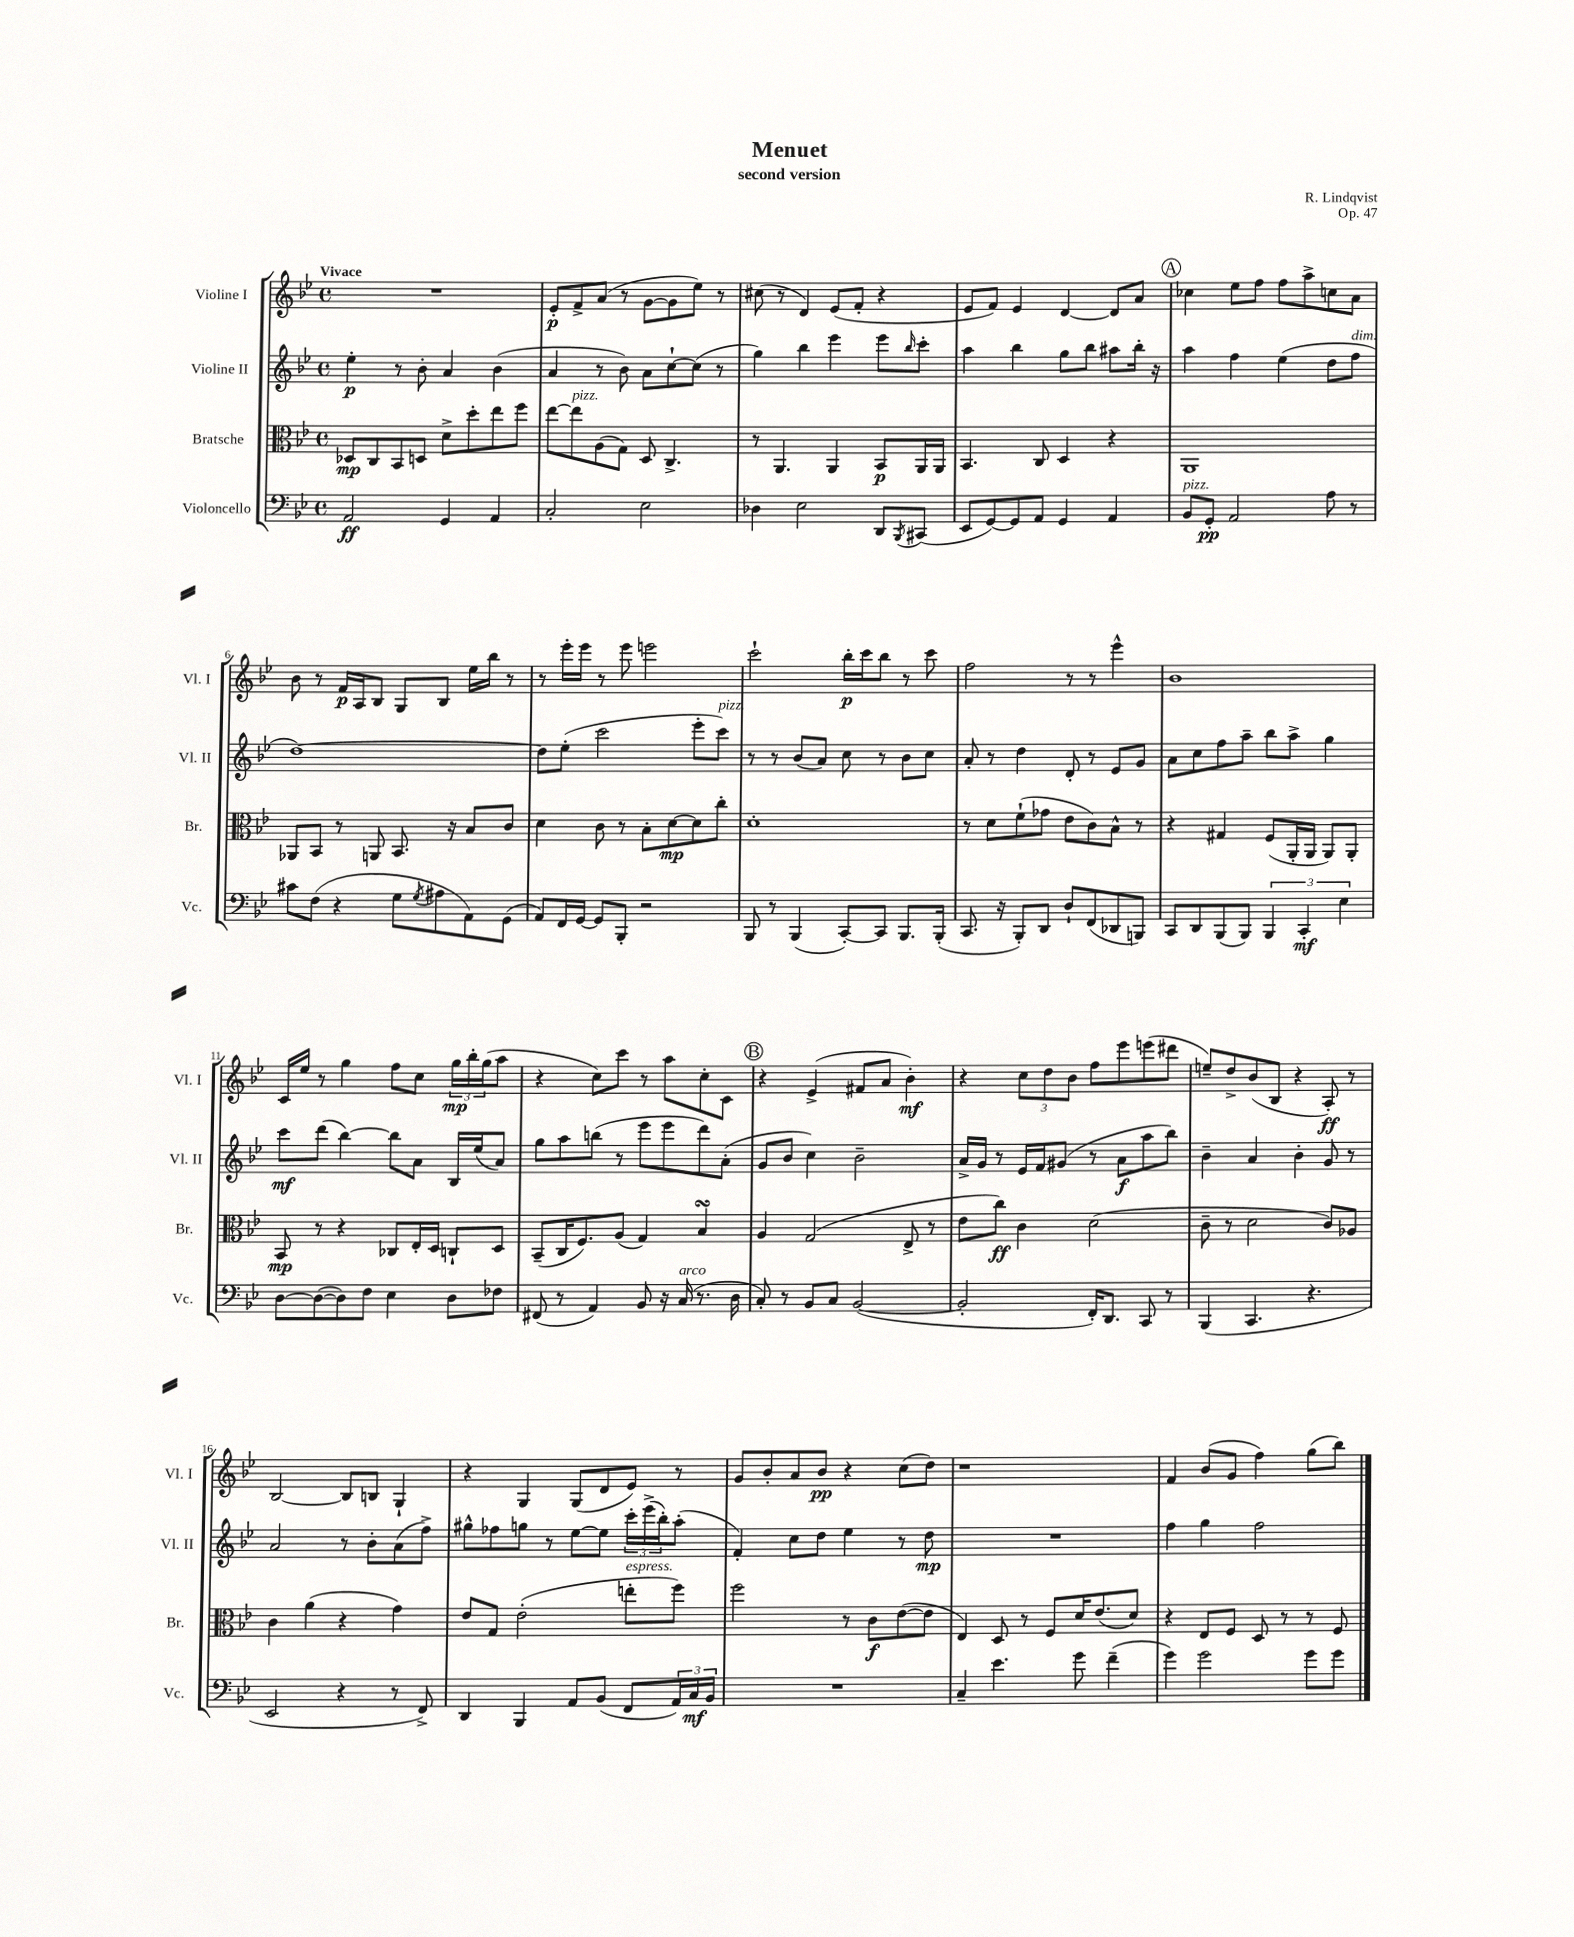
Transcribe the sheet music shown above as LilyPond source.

\header { title = "Menuet" composer = "R. Lindqvist" subtitle = "second version" opus = "Op. 47" }
<<
\new StaffGroup <<
\new Staff = "s0" \with { instrumentName = "Violine I" shortInstrumentName = "Vl. I" } {
    \clef treble \key bes \major \defaultTimeSignature \time 4/4 \tempo "Vivace"
    R1 |
    ees'8-.\p f'8-> a'8( r8 g'8~ g'8 ees''8) r8 |
    cis''8( r8 d'4) ees'8( f'8-. r4 |
    ees'8 f'8) ees'4 d'4~ d'8 a'8 |
    \mark \markup { \circle "A" } ces''4 ees''8 f''8 f''8 a''8-> c''8 a'8 |
    bes'8 r8 f'16\p a16 bes8 g8 bes8 ees''16 bes''16 r8 |
    r8 ees'''16-. ees'''16 r8 ees'''8 e'''2 |
    c'''2-! bes''16-.\p c'''16 bes''8 r8 c'''8 |
    f''2 r8 r8 ees'''4-^ |
    bes'1 |
    c'16 ees''16 r8 g''4 f''8 c''8 \tuplet 3/2 { g''16\mp bes''16-. g''16( } a''8 |
    r4 c''8) c'''8 r8 a''8 c''8-. c'8 |
    \mark \markup { \circle "B" } r4 ees'4->( fis'8 a'8 bes'4-.\mf) |
    r4 \tuplet 3/2 { c''8 d''8 bes'8 } f''8 ees'''8 e'''8( dis'''8 |
    e''8--) d''8-> bes'8( bes8 r4 a8-.\ff) r8 |
    bes2~ bes8 b8 g4-! |
    r4 g4 g8( d'8 ees'8) r8 |
    g'8 bes'8-. a'8 bes'8\pp r4 c''8( d''8) |
    r1 |
    f'4 bes'8( g'8 f''4) g''8( bes''8) \bar "|." |
}
\new Staff = "s1" \with { instrumentName = "Violine II" shortInstrumentName = "Vl. II" } {
    \clef treble \key bes \major \defaultTimeSignature \time 4/4
    ees''4-.\p r8 bes'8-. a'4 bes'4( |
    a'4 r8 bes'8) a'8 c''8~-! c''8( r8 |
    g''4) bes''4 ees'''4 ees'''8 \grace { bes''16 } c'''8-. |
    a''4 bes''4 g''8 bes''8 ais''8 bes''16-. r16 |
    \mark \markup { \circle "A" } a''4 f''4 ees''4( d''8 f''8^\markup { \italic "dim." } |
    d''1~) |
    d''8 ees''8-.( c'''2 ees'''8-. c'''8^\markup { \italic "pizz." }) |
    r8 r8 bes'8( a'8) c''8 r8 bes'8 c''8 |
    a'8-. r8 d''4 d'8-. r8 ees'8 g'8 |
    a'8 c''8 f''8 a''8-- bes''8 a''8-> g''4 |
    c'''8\mf d'''8( bes''4~) bes''8 a'8 bes16 ees''16( a'8) |
    g''8 a''8 b''8( r8 ees'''8 ees'''8 d'''8) a'8-.( |
    \mark \markup { \circle "B" } g'8 bes'8 c''4) bes'2-- |
    a'16-> g'16 r8 ees'16 f'16 gis'8( r8 a'8\f a''8 bes''8) |
    bes'4-- a'4 bes'4-. g'8 r8 |
    a'2 r8 bes'8-. a'8( f''8->) |
    gis''8-^ fes''8 g''8 r8 ees''8~ ees''8 \tuplet 3/2 { c'''16-. ees'''16->( bes''16-.) } a''8-.( |
    f'4-.) c''8 d''8 ees''4 r8 d''8\mp |
    R1 |
    f''4 g''4 f''2 \bar "|." |
}
\new Staff = "s2" \with { instrumentName = "Bratsche" shortInstrumentName = "Br." } {
    \clef alto \key bes \major \defaultTimeSignature \time 4/4
    des8\mp c8 bes,8 d8 d'8-> d''8-. ees''8 f''8 |
    ees''8~ ees''8^\markup { \italic "pizz." } a8( g8) d8 c4.-> |
    r8 a,4. a,4 bes,8\p a,16 a,16 |
    bes,4. c8 d4 r4 |
    \mark \markup { \circle "A" } a,1 |
    aes,8 bes,8 r8 a,8 bes,8. r16 bes8 c'8 |
    d'4 c'8 r8 bes8-. d'8~\mp d'8 c''8-. |
    d'1-. |
    r8 d'8 f'8-!( ges'8 ees'8 c'8) bes8-^ r8 |
    r4 gis4 f8( a,16-. a,16 a,8) a,8-. |
    bes,8\mp r8 r4 ces8 ees16-. d16 c8-! d8 |
    bes,8--( c16 f8.) a8( g4) bes4\turn |
    \mark \markup { \circle "B" } a4 g2( ees8-> r8 |
    ees'8 c''8\ff) c'4 d'2( |
    c'8-- r8 d'2 c'8) aes8 |
    c'4 a'4( r4 g'4) |
    ees'8 g8 ees'2-.( e''8-.^\markup { \italic "espress." } f''8) |
    f''2 r8 c'8\f ees'8~( ees'8 |
    ees4) d8 r8 f8 d'16 ees'8.( d'8) |
    r4 ees8 f8 d8 r8 r8 f8 \bar "|." |
}
\new Staff = "s3" \with { instrumentName = "Violoncello" shortInstrumentName = "Vc." } {
    \clef bass \key bes \major \defaultTimeSignature \time 4/4
    a,2\ff g,4 a,4 |
    c2-. ees2 |
    des4 ees2 d,8 \acciaccatura { bes,,8 } cis,8( |
    ees,8 g,8~) g,8 a,8 g,4 a,4 |
    \mark \markup { \circle "A" } bes,8^\markup { \italic "pizz." } g,8-.\pp a,2 a8 r8 |
    cis'8 f8( r4 g8 \acciaccatura { g8 } ais8 a,8) g,8( |
    a,8) f,16 g,16~ g,8 bes,,8-. r2 |
    bes,,8 r8 bes,,4( c,8~-.) c,8 bes,,8. bes,,16-.( |
    c,8. r16 bes,,8-.) d,8 d8-! f,8( des,8 b,,8) |
    c,8 d,8 bes,,8( bes,,8) \tuplet 3/2 { bes,,4 c,4-.\mf ees4 } |
    d8~ d8~( d8) f8 ees4 d8 fes8 |
    fis,8( r8 a,4) bes,8 r16 c16^\markup { \italic "arco" }( r8. d16 |
    \mark \markup { \circle "B" } c8-.) r8 bes,8 c8 bes,2~( |
    bes,2-. f,16-.) d,8. c,8 r8 |
    bes,,4( c,4. r4. |
    ees,2 r4 r8 f,8->) |
    d,4 bes,,4 a,8 bes,8( f,8 \tuplet 3/2 { a,16) c16\mf bes,16 } |
    R1 |
    c4-- ees'4. g'8 f'4--( |
    g'4) g'2 g'8 g'8 \bar "|." |
}
>>
>>
